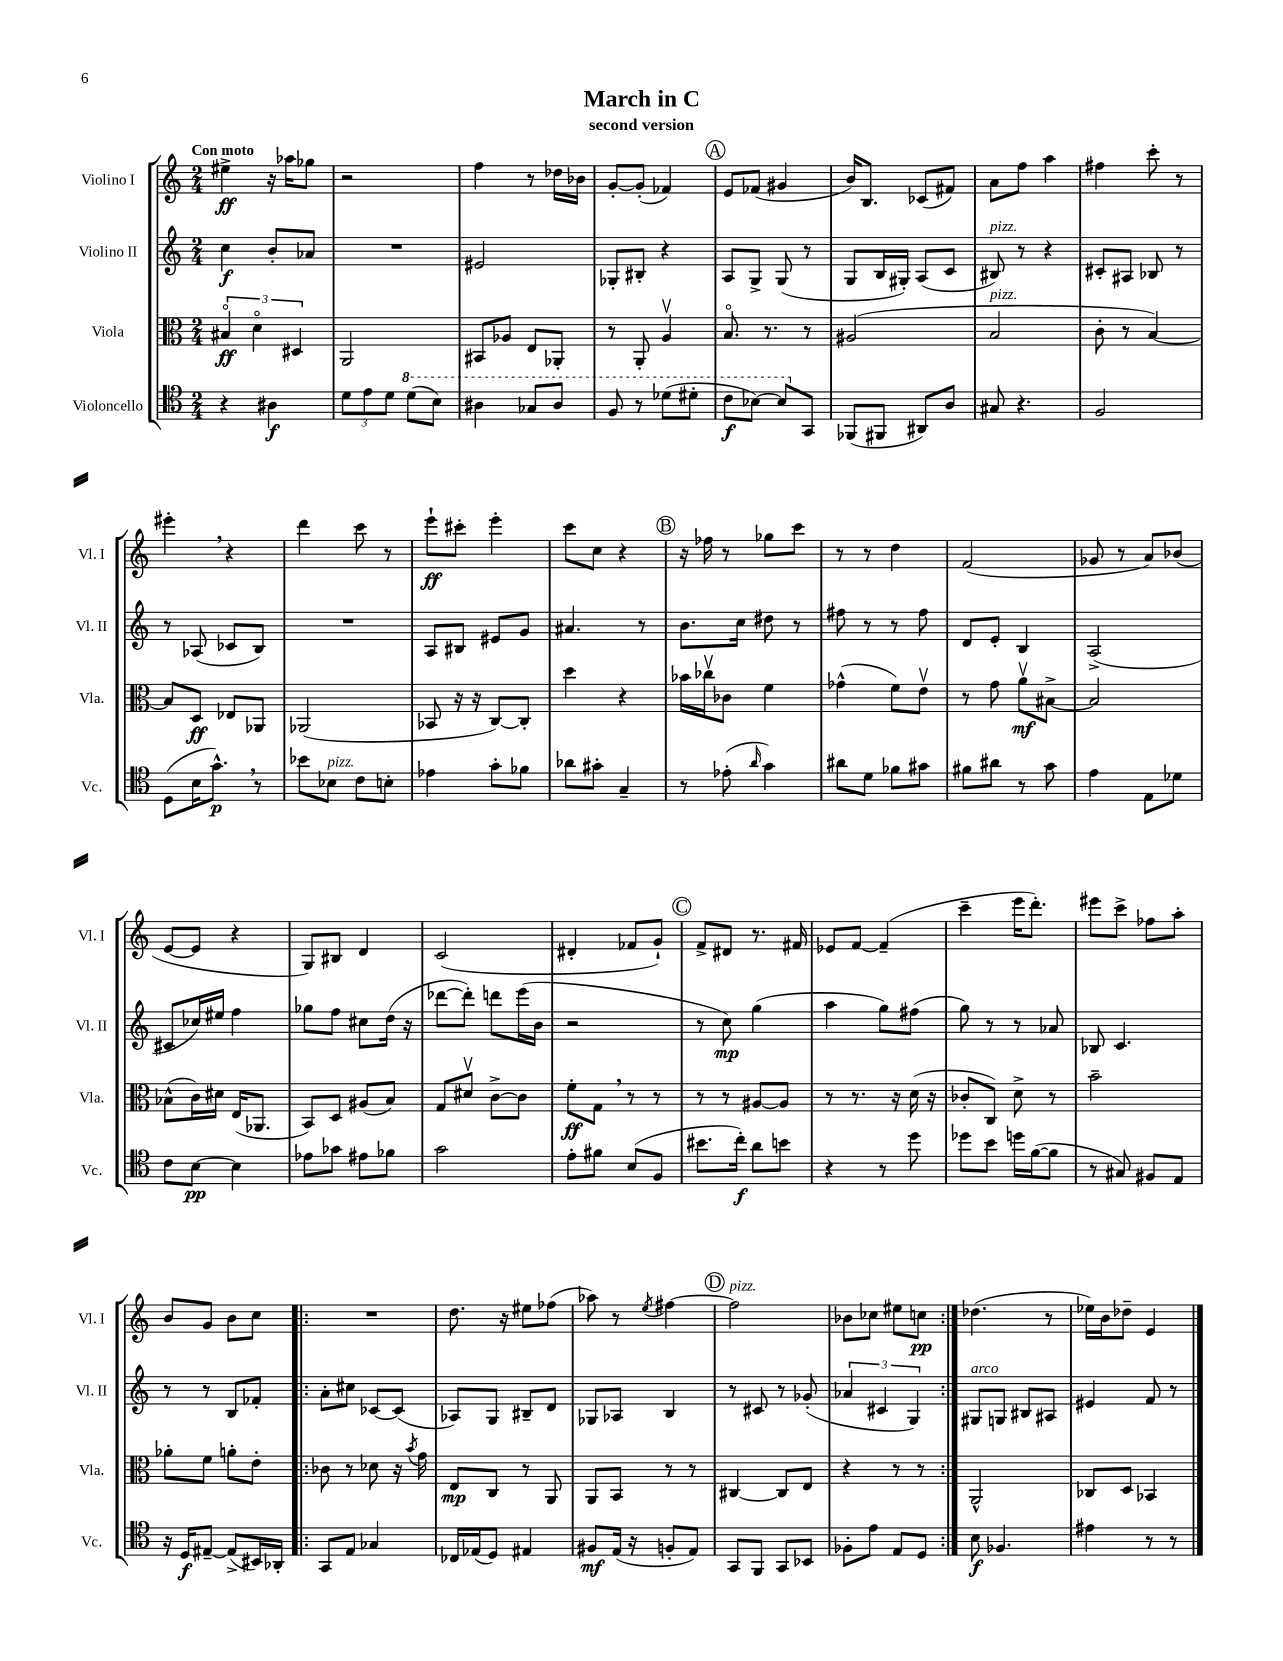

**kern	**kern	**kern	**kern
*staff4	*staff3	*staff2	*staff1
*clefC4	*clefC3	*clefG2	*clefG2
*k[]	*k[]	*k[]	*k[]
*M2/4	*M2/4	*M2/4	*M2/4
4r	6B#o/	4cc\	4ee#^\
.	6do\	.	.
4A#\	.	8b'/L	16r
.	.	.	16aa-\LK
.	6D#/	.	.
.	.	8a-/J	8gg-\J
=	=	=	=
12d\L	2AA/	2r	2r
12e\	.	.	.
12d\J	.	.	.
(8dd\L	.	.	.
8b\J)	.	.	.
=	=	=	=
4a#\	8BB#/L	2e#/	4ff\
.	8A-/J	.	.
8g-/L	8E/L	.	8r
8a#/J	8AA-'/J	.	16dd-\LL
.	.	.	16b-\JJ
=	=	=	=
8f/	8r	8G-'/L	[8g'/L
8r	8AA'/	8B#'/J	(8g'/]J
(8dd-\L	4Av/	4r	4f-/)
8dd#'\J	.	.	.
=	=	=	=
8cc\L	8.Bo/	8A/L	8e/L
[8b-\J)	.	8G^/J	(8f-/J
.	8.r	.	.
8b-/]L	.	(8G/	4g#/
8GG/J	8r	8r	.
=	=	=	=
(8FF-/L	(2A#/	8G/L	16b/LK)
.	.	.	8.B/J
8FF#/J	.	16B/L	.
.	.	16G#'/JJ)	.
8AA#/L)	.	(8A/L	(8c-/L
8A/J	.	8c/J	8f#/J)
=	=	=	=
8G#/	2B/	8B#/)	8a\L
4.r	.	8r	8ff\J
.	.	4r	4aa\
=	=	=	=
2F/	8c'\	8c#'/L	4ff#\
.	8r	8A#/J	.
.	[4B/)	8B-/	8ccc'\
.	.	8r	8r
=	=	=	=
(8D\L	8B/]L	8r	4eee#'\
16B\K	8D/J	(8A-/	.
8.g^^\J)	.	.	.
.	8E-/L	8c-/L	4r
8r	8AA-/J	8B/J)	.
=	=	=	=
8b-\L	(2AA-/	2r	4ddd\
8B-\J	.	.	.
8c\L	.	.	8ccc\
8B'\J	.	.	8r
=	=	=	=
4e-\	8BB-/	8A/L	8eee`\L
.	16r	8B#/J	8ccc#'\J
.	16r	.	.
8g'\L	[8C/L)	8e#/L	4eee'\
8f-\J	8C'/]J	8g/J	.
=	=	=	=
8a-\L	4dd\	4.a#/	8ccc\L
8g#'\J	.	.	8cc\J
4G~/	4r	.	4r
.	.	8r	.
=	=	=	=
8r	16b-\LL	8.b\L	16r
.	16cc-v\J	.	16ff-\
(8e-'\	8c-\J	.	8r
.	.	16cc\Jk	.
16qqa/	.	.	.
4g\)	4f\	8dd#\	8gg-\L
.	.	8r	8ccc\J
=	=	=	=
8a#\L	(4g-^^\	8ff#\	8r
8d\J	.	8r	8r
8f-\L	8f\L)	8r	4dd\
8g#\J	8ev\J	8ff#\	.
=	=	=	=
8f#\L	8r	8d/L	(2f/
8a#\J	8g\	8e'/J	.
8r	8av\L	4B/	.
8g\	[8B#^\J	.	.
=	=	=	=
4e\	2B#/]	(2A^/	8g-/
.	.	.	8r
8E\L	.	.	8a/L)
8d-\J	.	.	(8b-/J
=	=	=	=
8c\L	(8B-^^\L	8c#/L	[8e/L
[8B\J	16c\L)	16cc-/L)	8e/]J
.	16d#\JJ	16ee#/JJ	.
4B\]	(16E/LK	4ff\	4r
.	8.AA-/J	.	.
=	=	=	=
8e-\L	8BB/L)	8gg-\L	8G/L)
8g-\J	8D/J	8ff\J	8B#/J
8e#\L	(8A#/L	8cc#\L	4d/
8f-\J	8B/J)	(16dd\Jk	.
.	.	16r	.
=	=	=	=
2g\	8G/L	[8ddd-\L	(2c/
.	8d#v/J	8ddd-'\]J)	.
.	[8c^\L	8ddd\L	.
.	8c\]J	(16eee\L	.
.	.	16b\JJ	.
=	=	=	=
8e'\L	8f'\L	2r	4d#'/
8f#\J	8G\J	.	.
(8B/L	8r	.	8f-/L
8F/J	8r	.	8g`/J)
=	=	=	=
8.b#\L	8r	8r	8f^/L
.	8r	8cc\)	8d#/J
16cc'\Jk)	.	.	.
8a\L	[8A#/L	(4gg\	8.r
8b\J	8A#/]J	.	.
.	.	.	16f#/
=	=	=	=
4r	8r	4aa\	8e-/L
.	8.r	.	[8f/J
8r	.	8gg\L)	(4f~/]
.	16r	.	.
8dd\	(16d\	(8ff#\J	.
.	16r	.	.
=	=	=	=
8dd-\L	8c-'/L	8gg\)	4ccc~\
8b\J	8C/J)	8r	.
16dd\LL	8d^\	8r	16eee\LK
([16f\J	.	.	8.ddd'\J)
8f\]J	8r	8a-/	.
=	=	=	=
8r	2b~\	8B-/	8eee#\L
8G#/)	.	4.c/	8ccc^\J
8F#/L	.	.	8ff-\L
8E/J	.	.	8aa'\J
=	=	=	=
16r	8a-'\L	8r	8b/L
16D/LK	.	.	.
[8E#~/J	8f\J	8r	8g/J
(8E#^/]L	8a'\L	8B/L	8b\L
16BB#/L)	8e'\J	8f-'/J	8cc\J
16AA-'/JJ	.	.	.
=!|:	=!|:	=!|:	=!|:
8GG/L	8c-\	8a'\L	2r
8E/J	8r	8cc#\J	.
4G-/	8d-\	[8c-/L	.
.	16r	(8c-/]J	.
.	8qb/	.	.
.	16g\	.	.
=	=	=	=
16C-/LL	8E/L	8A-/L)	8.dd\
(16E-/J	.	.	.
8D/J)	8C/J	8G/J	.
.	.	.	16r
4E#/	8r	8B#~/L	8ee#\L
.	8AA/	8d/J	(8ff-\J
=	=	=	=
8F#/L	8AA/L	8G-/L	8aa-\)
(16E/Jk	8BB/J	8A-/J	8r
16r	.	.	.
.	.	.	8qee/
8F'/L	8r	4B/	[4ff#\
8E/J)	8r	.	.
=	=	=	=
8GG/L	[4C#/	8r	2ff#\]
8FF/J	.	8c#/	.
8GG/L	8C#/]L	8r	.
8BB-/J	8E/J	(8g-'/	.
=	=	=	=
8F-'\L	4r	6a-/	8b-\L
8e\J	.	.	8cc-\J
.	.	6c#/	.
8E/L	8r	.	8ee#\L
.	.	6G/)	.
8D/J	8r	.	8cc\J
=:|!	=:|!	=:|!	=:|!
8B\	2AA^^/	8G#/L	(4.dd-\
4.F-/	.	8G/J	.
.	.	8B#/L	.
.	.	8A#/J	8r
=	=	=	=
4e#\	8C-/L	4e#/	16ee-\LL)
.	.	.	16b\J
.	8D/J	.	8dd-~\J
8r	4BB-/	8f/	4e/
8r	.	8r	.
==	==	==	==
*-	*-	*-	*-
